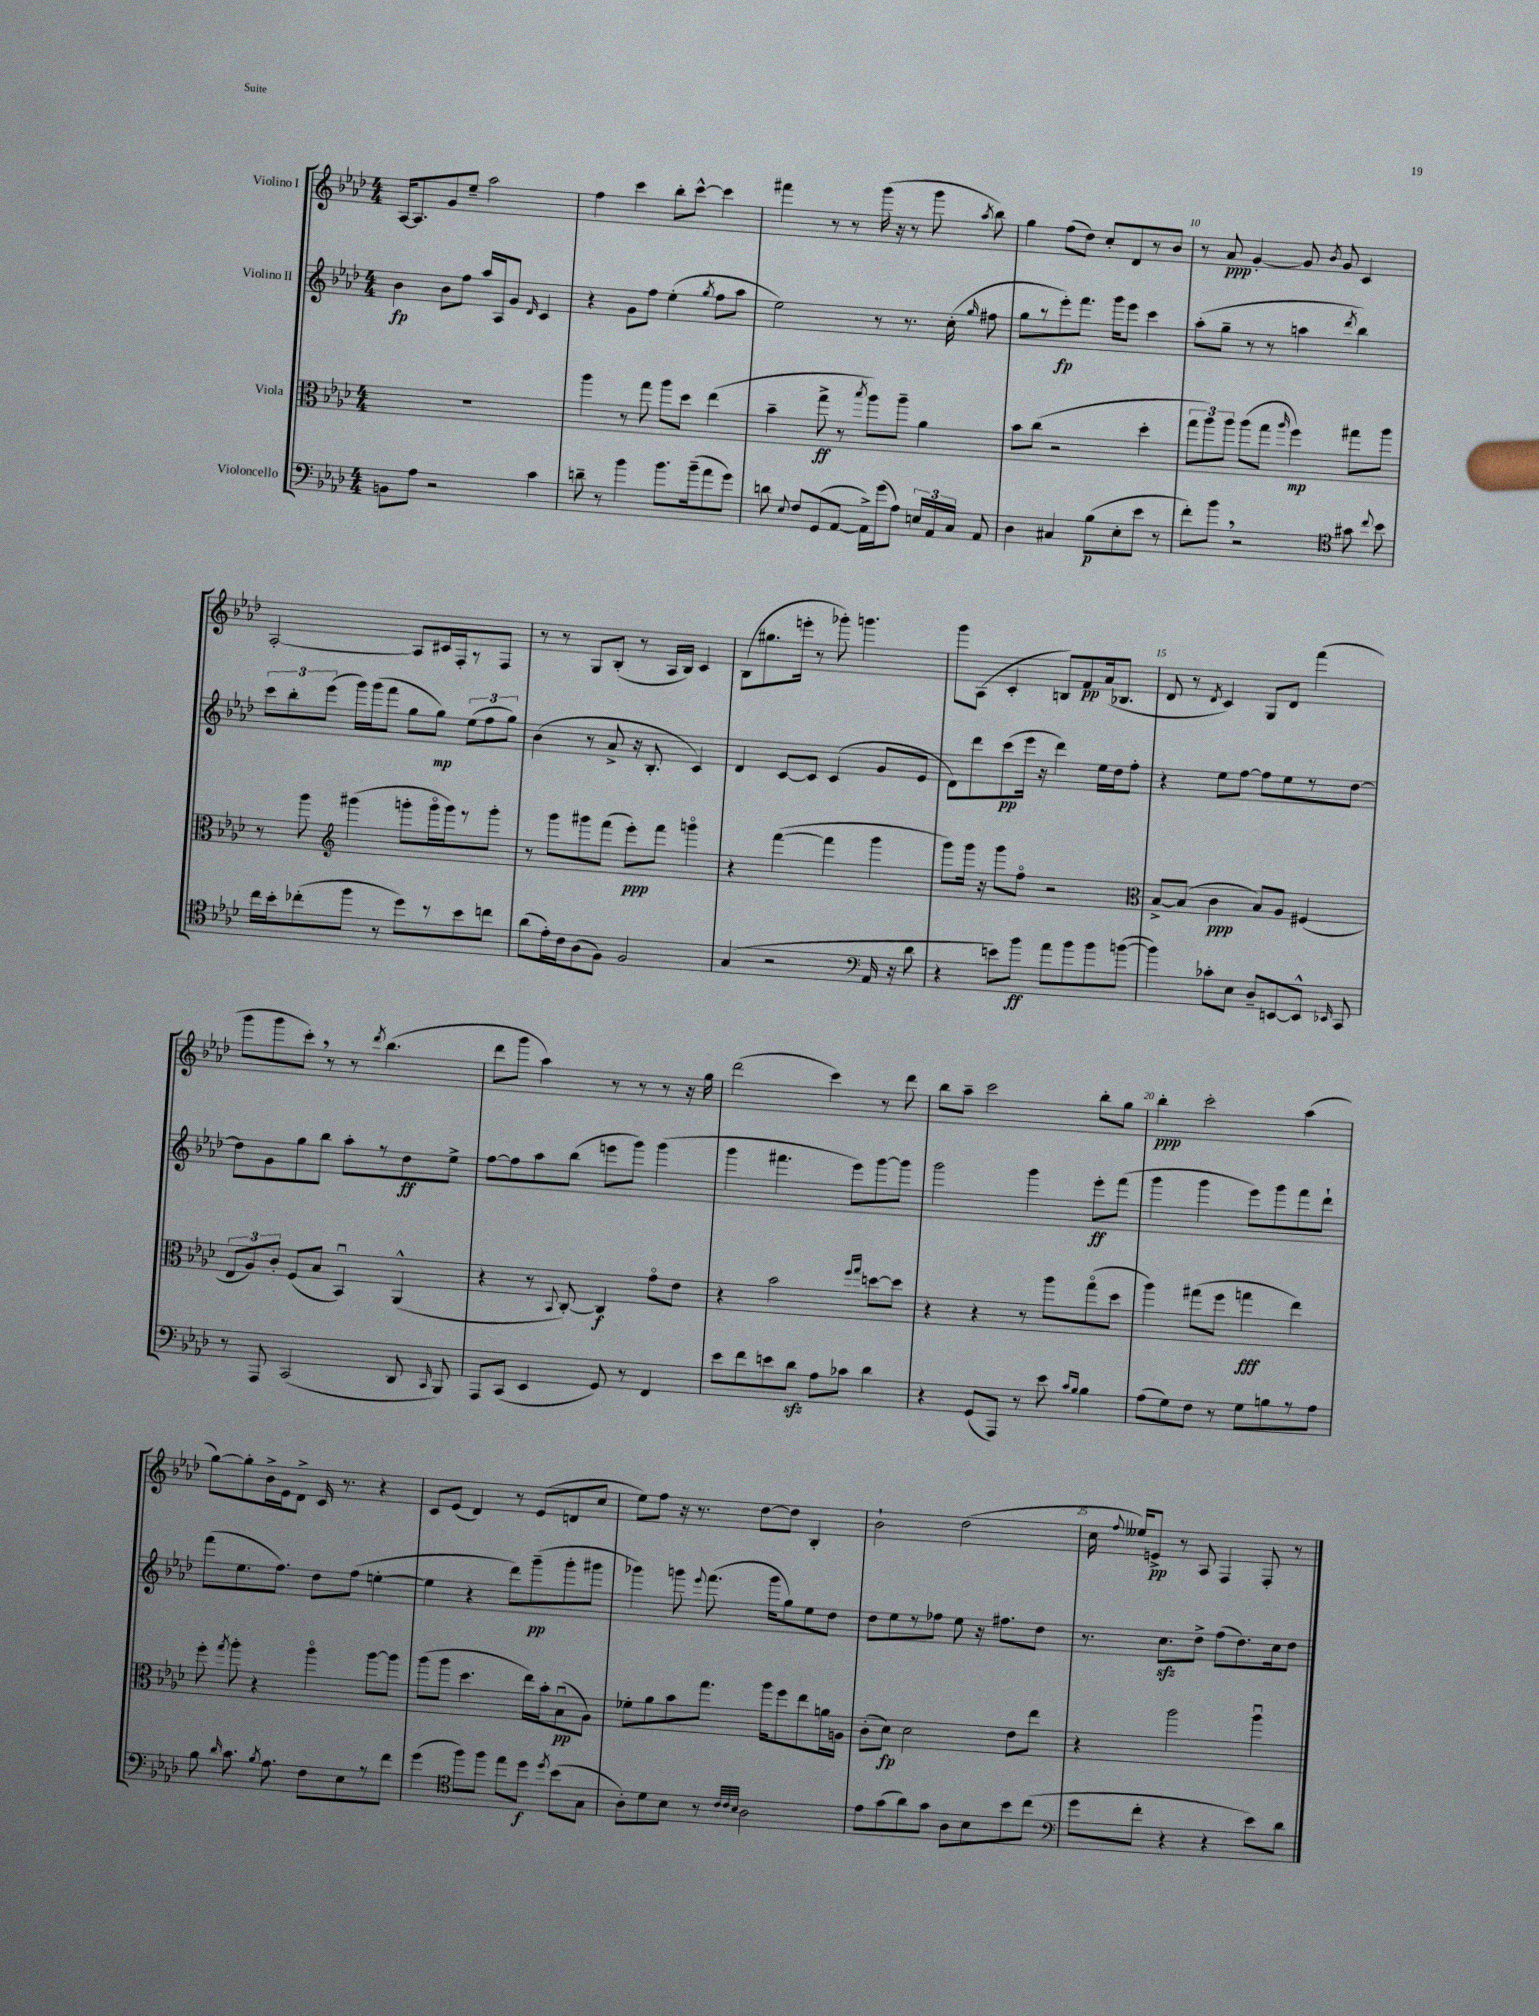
<<
\new StaffGroup <<
\new Staff = "s0" \with { instrumentName = "Violino I" } {
    \clef treble \key aes \major \numericTimeSignature \time 4/4
    \autoBeamOff aes16[~ aes8. g'8 ees''8]-- aes''2 |
    f''4 c'''4 bes''8[-. c'''8]~-^ c'''4 |
    fis'''4 r8 r8 g'''16( r16 r8 g'''8 \acciaccatura { aes''8 } bes''8) |
    g''4 f''8[( des''8]) c''8[-. des'8 r8 bes'8] |
    r8 aes'8\ppp g'4~-. g'8 \acciaccatura { bes'8 } g'8 c'4 |
    aes2~-. aes8[ cis'16 f16-. r8 f8] |
    r8 r8 g8[ bes8]-.( r8 aes16[ bes16]) c'4 |
    bes8[( gis''8. e'''16]-. r8 ges'''8-.) g'''4. |
    g'''8[ aes8]( c'4-. b8[) f'8\pp aes'16( bes8.] |
    des'8 r8 \acciaccatura { des'8 } c'4) g8[ des'8] f'''4( |
    g'''8[ g'''8 c'''8]-.) \breathe r8 r8 \acciaccatura { des'''8 } bes''4.( |
    des'''8[ g'''8] aes''4) r8 r8 r8 r16 g''16 |
    des'''2( c'''4) r8 des'''8 |
    bes''8[ aes''8]-- c'''2 bes''8[-. g''8] |
    bes''4-.\ppp c'''2-. aes''4( |
    g''8[~) g''8-. bes'16-> ees'16 des'8]-> c'16 r8. r4 |
    c'8[ ees'8]( des'4) r8 ees'8[( d'8 c''8] |
    ees''8[) f''8] r16 r8. des''8[~ des''8] bes4-. |
    bes'2-! des''2( |
    c''16 \appoggiatura { f''8 } eeses''16[) e'8]->\pp r8 aes8 f4 f8-. r8 \bar "|." |
}
\new Staff = "s1" \with { instrumentName = "Violino II" } {
    \clef treble \key aes \major \numericTimeSignature \time 4/4
    \autoBeamOff bes'4\fp bes'8[ f''8] aes''16[ aes16 g'8] \grace { des'16 } c'4 |
    r4 g'8[ f''8] ees''4-.( \acciaccatura { g''8 } f''8[ aes''8] |
    ees''2) r8 r8. c''16-.( \grace { g''16 } fis''8 |
    g''8[ r8 ees'''8-.\fp) f'''8.] g'''16[ ees'''8] c'''4 |
    aes''8[-.( g''8]-- r8 r8 a''4 \acciaccatura { des'''8 } bes''4) |
    \tuplet 3/2 { c'''8[ bes''8-. ees'''8]( } g'''16[) g'''16( f'''8] g''8[ g''8]\mp) \tuplet 3/2 { ees''8[( f''8 g''8]) } |
    bes'4( r8 aes'8-> r16 bes8.-. c'4) |
    des'4 c'8[~ c'8] c'4( g'8[ ees'8] |
    des'8[) des'''8 c'''8\pp( ees'''16] r16 des'''4) ees''16[ des''16 f''8]-. |
    r4 ees''8[ f''8]~ f''8[ ees''8 r8 des''8]~ |
    des''8[ g'8 g''8 bes''8] aes''8[-. r8 des''8\ff ees''8]-> |
    f''8[~ f''8 aes''8 bes''8]( e'''8[ g'''8]) g'''4( |
    g'''4 fis'''4. ees'''8[) g'''8~ g'''8] |
    g'''2 g'''4 ees'''8[-.\ff f'''8]( |
    g'''4 g'''4 ees'''8[) g'''8 f'''8 des'''8]-! |
    f'''8[( ees''8. f''8.]) des''8[ f''8]( e''4~-. |
    e''4 r4 des'''8[) g'''8--\pp( g'''8-. gis'''8] |
    ges'''4) g'''8 \appoggiatura { ees'''8 } f'''8.( g'''16[ g''8) ees''8 des''8] |
    des''8[ ees''8 r8 fes''8] ees''8 r16 fis''8.[ des''8] |
    r8. c''8.[\sfz des''8]-> f''8[( des''8.) c''16 des''8] \bar "|." |
}
\new Staff = "s2" \with { instrumentName = "Viola" } {
    \clef alto \key aes \major \numericTimeSignature \time 4/4
    \autoBeamOff R1 |
    aes''4 r8 g''8 aes''8[ des''8] ees''4( |
    bes'4-- g''8->\ff r8 \acciaccatura { bes''8 } aes''8[) aes''8]-- aes'4 |
    bes'8[ c''8]( r2 des''4-. |
    \tuplet 3/2 { g''8[ aes''8) aes''8] } aes''8[( g''8] \grace { aes''16 } f''4\mp) gis''8[ aes''8] |
    r8 aes''8 \clef treble gis'''4( g'''8[-. g'''16\flageolet g'''16) r8 g'''8]-. |
    r8 g'''8[ gis'''8 f'''8]( ees'''8[-.\ppp) f'''8] g'''4\flageolet |
    r4 f'''4~( f'''4 g'''4 |
    g'''8[) g'''16] r16 g'''8[ f''8]\flageolet r2 |
    \clef alto bes8[~-> bes8]( c'4\ppp bes8[) aes8] fis4( |
    \tuplet 3/2 { ees8[ aes8) c'8]-. } f8[( bes8] bes,4\downbow) aes,4-^( |
    r4 r8 \appoggiatura { bes,8 } c8~-.) c4\f g'8[\flageolet ees'8] |
    r4 bes'2 \grace { f''16[ g''16] } d''8[~ d''8] |
    r4 r4 r8 aes''8[ g''8\flageolet( des''8] |
    aes''4) gis''8[( f''8] g''4\fff ees''4) |
    f''8-. \acciaccatura { g''8 } aes''8-. r4 aes''4\flageolet aes''8[~ aes''8] |
    aes''8[( aes''8] des''4. ees''16[) bes'16-. bes8\downbow\pp( aes8]) |
    fes'8[-. aes'8 bes'8 g''8.] aes''16[ f''8 ees''8 a'16 a16] |
    c'8[-.( des'8]\fp) des'2 ees'8[ ees''8] |
    r4 aes''2 aes''4\downbow \bar "|." |
}
\new Staff = "s3" \with { instrumentName = "Violoncello" } {
    \clef bass \key aes \major \numericTimeSignature \time 4/4
    \autoBeamOff b,8[ aes8] r2 c'4 |
    d'8-- r8 bes'4 bes'8.[ bes'16--( aes'8 g'8]) |
    d'8 \appoggiatura { ees8 } f8[ g,8( aes,8]~ aes,16[->) g'16( aes8]) \tuplet 3/2 { e16[ aes,16 c16] } aes,8 |
    des4 cis4 bes8[\p( ees8-. ees'8] r8 |
    f'8[-.) bes'8] \breathe r2 \clef tenor gis'8 \appoggiatura { c''8 } bes'8 |
    c''16[ bes'16-. ces''8-.( f''8] r8 des''8[) r8 bes'8 c''8] |
    aes'8[( ees'16-.) c'16 aes8( f8]) f2 |
    g4( r2 \clef bass aes,16 r16 des'8 |
    r4 e'8[) bes'8]\ff aes'8[ bes'8 bes'8 b'8]~( |
    b'4) ces'8[-. ees8] des8[-- e,8~ e,8]-^ \grace { ees,16 } c,8 |
    r8 aes,,8 c,2( des,8 \grace { c,16 } bes,,8) |
    aes,,8[ c,8]( ees,4 g,8) r8 f,4 |
    ees'8[ f'8 e'8 des'8]\sfz aes8[ ces'8] des'4 |
    r4 g,8[( aes,,8]) r8 ees'8 \grace { c'16[ bes16] } bes4 |
    aes8[( g8) f8] r8 g8[ b8 r8 aes8] |
    bes8 \grace { des'16 } c'8. \acciaccatura { bes8 } aes8. f8[ ees8 r8 f'8] |
    g'4( \clef tenor f''8[) f''8] ees''8[ des''8]\f \acciaccatura { des''8 } bes'8[( g8] |
    aes8[-.) des'8 bes8] r8 \grace { c'32[ c'32 bes32] } aes2 |
    ees'8[ g'8( aes'8) g'8] aes8[ bes8 bes'8 c''8]( |
    \clef bass g'8[ f'8]-. r4 r4 ees'8[) des'8] \bar "|." |
}
>>
>>
\layout { \context { \Score currentBarNumber = #6 \override BarNumber.break-visibility = ##(#f #t #t) barNumberVisibility = #(every-nth-bar-number-visible 5) } }
